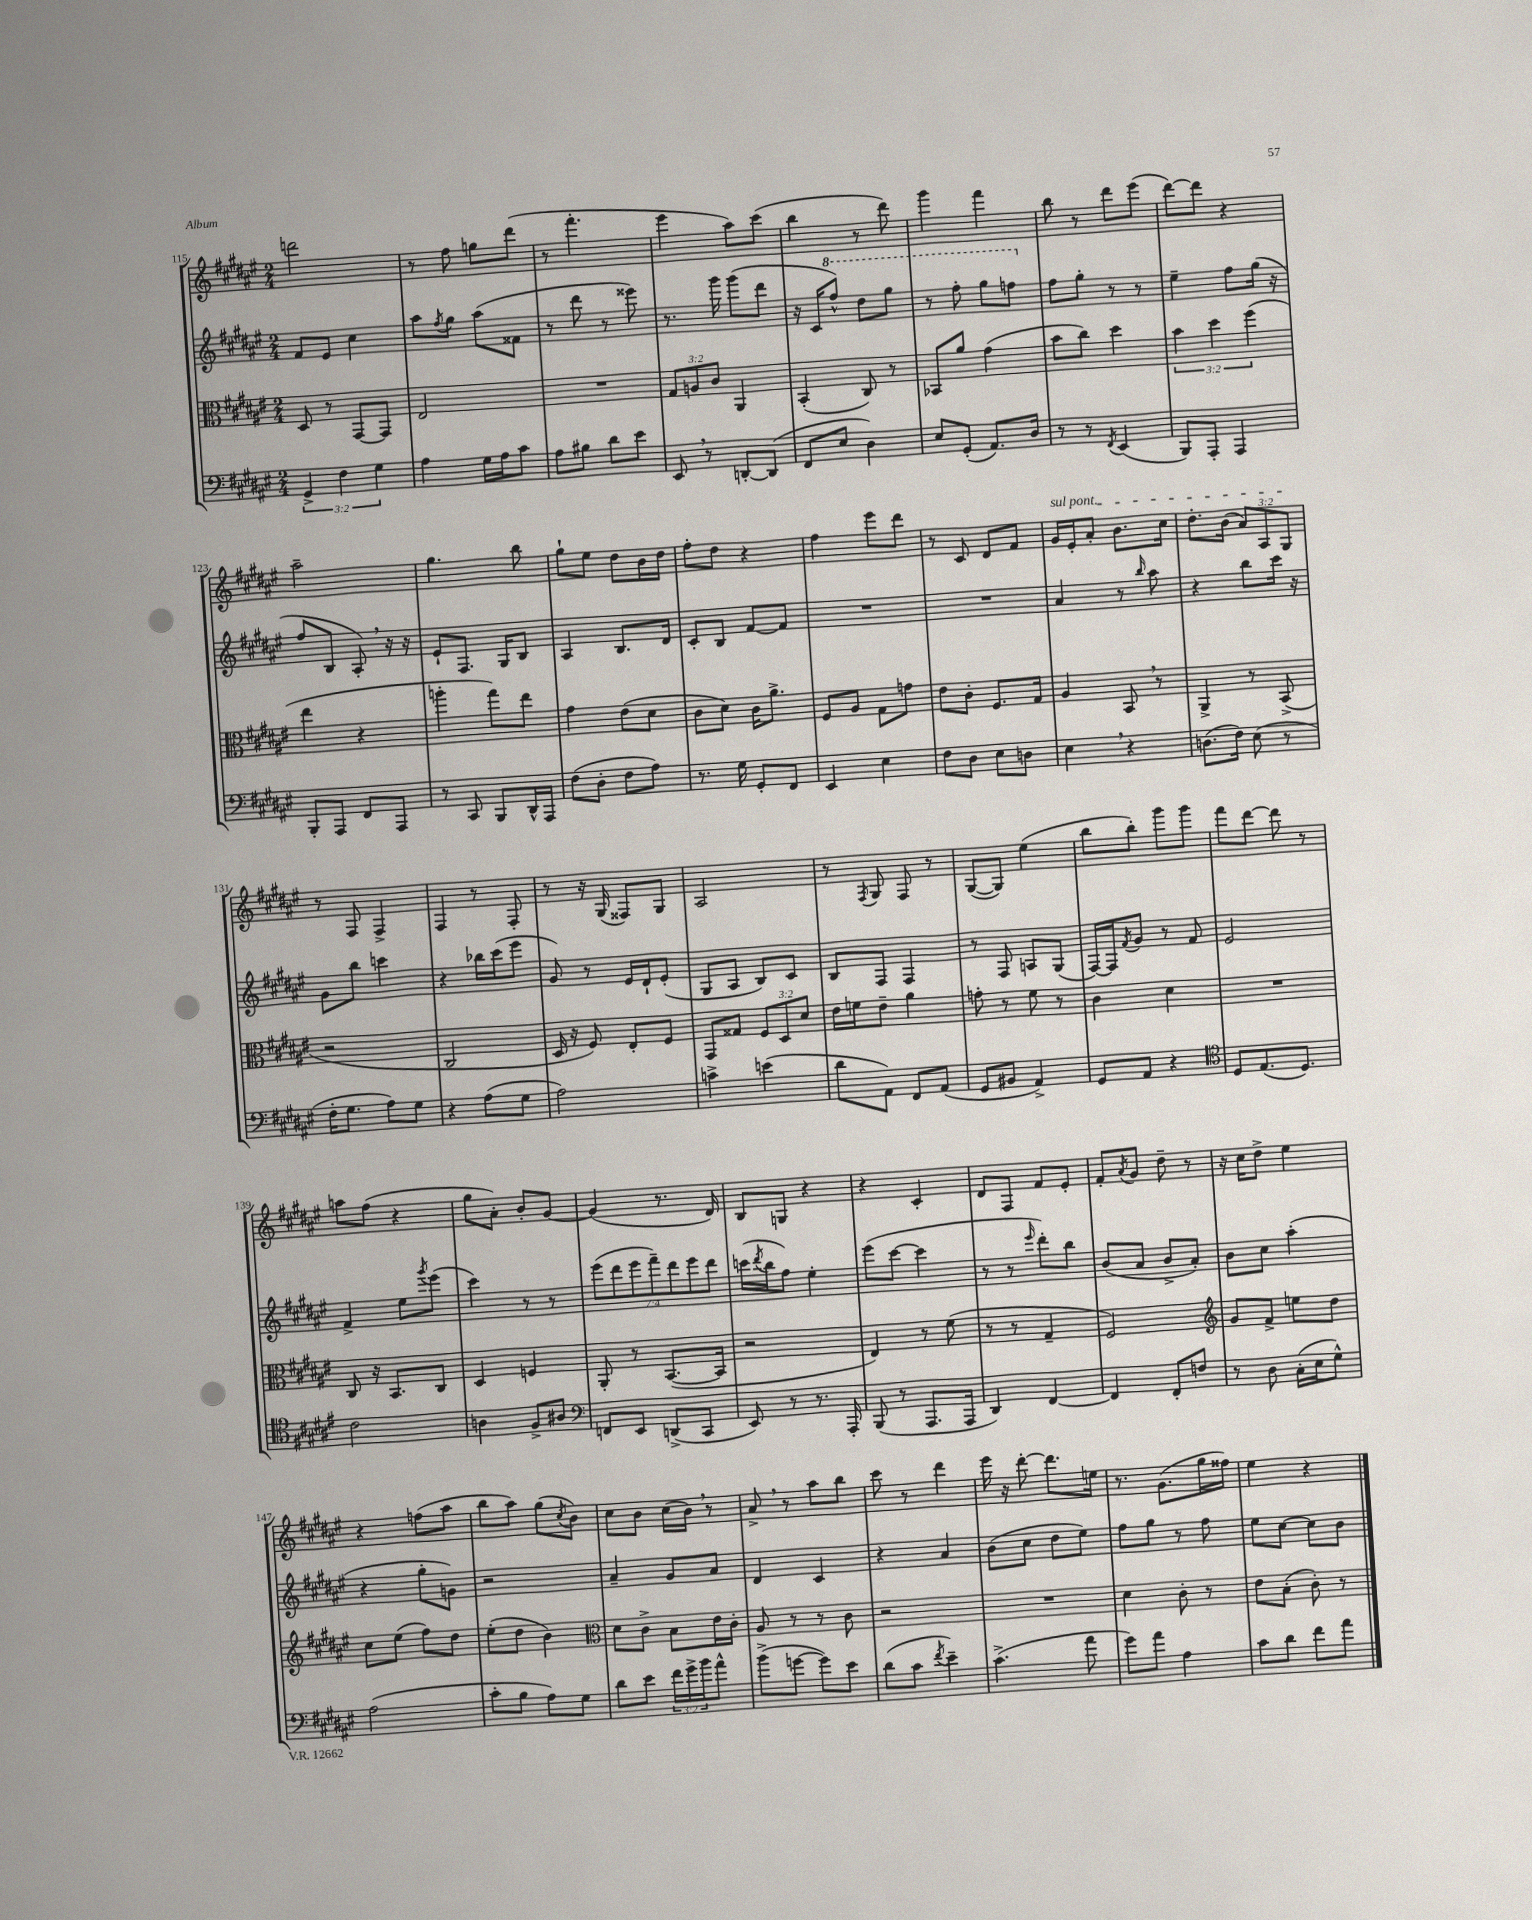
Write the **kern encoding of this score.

**kern	**kern	**kern	**kern
*staff4	*staff3	*staff2	*staff1
*clefF4	*clefC3	*clefG2	*clefG2
*k[f#c#g#d#a#e#]	*k[f#c#g#d#a#e#]	*k[f#c#g#d#a#e#]	*k[f#c#g#d#a#e#]
*M2/4	*M2/4	*M2/4	*M2/4
6GG#^	8D#	8f#	2ddd
.	8r	8e#	.
6F#	.	.	.
.	[8GG#	4cc#	.
6G#	.	.	.
.	8GG#]	.	.
=	=	=	=
4A#	2E#	8aa#	8r
.	.	8qff#	.
.	.	8gg#	8ff#
16G#	.	(8aa#	8gg
16A#	.	.	.
8c#	.	8f##	(8ddd#
=	=	=	=
8A#	2r	8r	8r
8B#	.	8ddd#	4.fff#'
8d#	.	8r	.
8e#	.	8eee##)	.
=	=	=	=
8EE#	12G#	8.r	4eee#
.	12A	.	.
8r	.	.	.
.	12c#	.	.
.	.	16ggg#	.
[8DD'	4AA#	(8ggg#	8aa#)
(8DD]	.	8ddd#	(8ccc#
=	=	=	=
8FF#	(4BB'	16r	4bb
.	.	16c#	.
8E#	.	8fff#^^)	.
4D#)	8C#)	8ddd#	8r
.	8r	8ggg#	8ddd#)
=	=	=	=
8E#	8BB-	8r	4ggg#
(8GG#'	8a#	8fff#'	.
8.AA#)	(4g#	8ggg#	4fff#
.	.	8fff	.
16D#	.	.	.
=	=	=	=
8r	8b	8ff#	8bb
8r	8cc#)	8gg#'	8r
8qFF#	.	.	.
(4EE#	4dd#	8r	8ddd#
.	.	8r	(8eee#
=	=	=	=
8BBB)	6b	4ee#~	[8ddd#)
8AAA#'	.	.	8ddd#]
.	6dd#	.	.
4AAA#	.	8ff#	4r
.	(6ff#	.	.
.	.	(16gg#	.
.	.	16r	.
=	=	=	=
8BBB'	4ee#	8ff#	2aa#~
8AAA#	.	8B	.
8FF#	4r	8A#')	.
8AAA#	.	16r	.
.	.	16r	.
=	=	=	=
8r	4aa'	8e#`	4.gg#
8CC#	.	8.F#	.
8BBB	8gg#)	.	.
.	.	16G#	.
16DD#^^	8ee#	8B	8bb
16AAA#	.	.	.
=	=	=	=
(8F#	4g#	4A#	8gg#`
8D#'	.	.	8ee#
8F#	(8e#	8.B	8dd#
8A#)	8d#	.	16b
.	.	16d#	16dd#
=	=	=	=
8.r	8c#	8c#'	8ff#'
.	8d#)	8B	8dd#
16G#	.	.	.
8GG#'	16c#	[8f#	4r
.	8.a#^	.	.
8FF#	.	8f#]	.
=	=	=	=
4EE#	8F#	2r	4ff#
.	8A#	.	.
4E#	8G#	.	8eee#
.	8g	.	8ddd#
=	=	=	=
8F#	8e#	2r	8r
8D#	8c#'	.	8c#
8E#	8.F#	.	8d#
8D	.	.	8f#
.	16G#	.	.
=	=	=	=
4E#	4A#	4a#	16g#
.	.	.	16e#'
.	.	.	8a#'
4r	8BB	8r	8.b
.	.	16qqbb	.
.	8r	8aa#	.
.	.	.	16cc#
=	=	=	=
(8.D	4AA#^	4r	8.dd#'
16F#)	.	.	(16b
(8E#	8r	8bb	12a#)
.	.	.	12A#
8r	(8BB^	16ccc#	.
.	.	.	12G#
.	.	16r	.
=	=	=	=
16F#'	2r	8g#	8r
8.G#	.	.	.
.	.	8bb	8F#
8A#)	.	4ccc	4F#^
8G#	.	.	.
=	=	=	=
4r	2C#	4r	4F#
(8A#	.	16bb-	8r
.	.	(16ccc#	.
8G#	.	8eee#	8F#'
=	=	=	=
2A#)	16D#	8g#)	8r
.	16r	.	.
.	8F#)	8r	16r
.	.	.	(16G#
.	8E#'	16e#	8F##)
.	.	16d#`	.
.	8F#	(8e#'	8G#
=	=	=	=
4c^	8GG#	8G#	2A#
.	8G##	8A#	.
(4e	12F#	8B)	.
.	12D#	.	.
.	.	8c#	.
.	12d#	.	.
=	=	=	=
8d#	16e#	8B	8r
.	16f	.	.
.	.	.	8qF#
8AA#)	8e#~	8F#	8G#
8FF#	4a#	4F#	8F#
(8AA#	.	.	8r
=	=	=	=
8GG#	8g'	8r	([8G#
8BB#	8r	8F#	8G#])
4AA#^)	8f#	8A	(4ee#
.	8r	(8G#	.
=	=	=	=
8GG#	4c#	[16F#)	8bb
.	.	16F#]	.
.	.	8qf#	.
8AA#	.	8g#	8bb')
4r	4d#	8r	8ggg#
.	.	8f#	8ggg#
=	=	=	=
*clefC4	*	*	*
8D#	2r	2e#	8fff#
(8.E#	.	.	[8ddd#
.	.	.	8ddd#]
8.D#)	.	.	.
.	.	.	8r
=	=	=	=
2c#	8C#	4f#^	8aa
.	16r	.	(8ff#
.	8.BB	.	.
.	.	8ee#	4r
.	.	8qggg#	.
.	8C#	(8eee#	.
=	=	=	=
4A	4D#	4ccc#)	8gg#
.	.	.	8a#')
8F#^	4F	8r	8b'
8A#	.	8r	[8g#
=	=	=	=
*clefF4	*	*	*
8FF	8AA#'	(14eee#	(4g#]
.	.	14ddd#	.
8EE#	8r	.	.
.	.	14eee#	.
.	.	14fff#~)	.
(8DD^	([8.BB	.	8.r
.	.	14ddd#	.
.	.	14eee#	.
8CC#	.	.	.
.	.	14ddd#	.
.	16BB]	.	16d#)
=	=	=	=
8EE#)	2r	(16ccc	8B
.	.	8qddd#	.
.	.	16bb	.
8r	.	8ff#)	8G
8.r	.	4ee#'	4r
16AAA#'	.	.	.
=	=	=	=
(8BBB	4E#)	(8eee#	4r
8r	.	[8ccc#	.
8.AAA#	8r	4ccc#]	4c#'
.	(8f#	.	.
16AAA#	.	.	.
=	=	=	=
4DD#)	8r	8r	8d#
.	8r	8r	8F#
.	.	16qqeee#	.
[4FF#	4G#~	8ddd#')	8f#
.	.	8bb	8e#'
=	=	=	=
4FF#]	2F#)	(8b	8f#'
.	.	.	8qa#
.	.	8a#	8g#
8FF#'	.	8b^	8dd#~
8F	.	8a#')	8r
=	=	=	=
*	*clefG2	*	*
8r	8g#	8b	16r
.	.	.	16cc#
8D#	8f#^	8cc#	8dd#^
(16C#'	8ee	(4aa#'	4ee#
16E#	.	.	.
8G#^^)	8dd#	.	.
=	=	=	=
(2A#	8cc#	4r	4r
.	(8ee#	.	.
.	8ff#)	8gg#'	(8ff
.	8dd#	8g)	8aa#
=	=	=	=
8c#'	(8ee#'	2r	8bb
8B	8dd#	.	8aa#)
8A#)	4b)	.	(8gg#
.	.	.	8qcc#
8G#	.	.	8b)
=	=	=	=
*	*clefC3	*	*
8d#	8d#	4a#~	8cc#
8e#	8c#^	.	8b
24f#	8B	8g#	(16cc#
24g#^	.	.	.
.	.	.	16b)
24b	.	.	.
8a#^^	16e#	8a#	8r
.	16c#'	.	.
=	=	=	=
(8b^	8A#	4d#	8a#^
[8g	8r	.	8r
8g])	8r	4c#	8aa#
8e#	8c#	.	8bb
=	=	=	=
(8d#	2r	4r	8ccc#
8c#	.	.	8r
8qf#	.	.	.
4e#~)	.	4a#	4ddd#
=	=	=	=
(4.c#^	2r	(8b	16eee#
.	.	.	16r
.	.	8cc#	[8ddd#'
.	.	8dd#	8.ddd#]
8a#	.	8ee#)	.
.	.	.	16ee
=	=	=	=
8g#)	4d#	8ff#	8.r
8a#	.	8gg#	.
.	.	.	(8.g#
4A#	8c#'	8r	.
.	8r	8ff#	16gg#
.	.	.	16ff##)
=	=	=	=
8c#	8e#	8ee#	4ee#
8d#	(8B'	[8cc#	.
8f#	8c#')	8cc#]	4r
8a#	8r	8b	.
==	==	==	==
*-	*-	*-	*-
